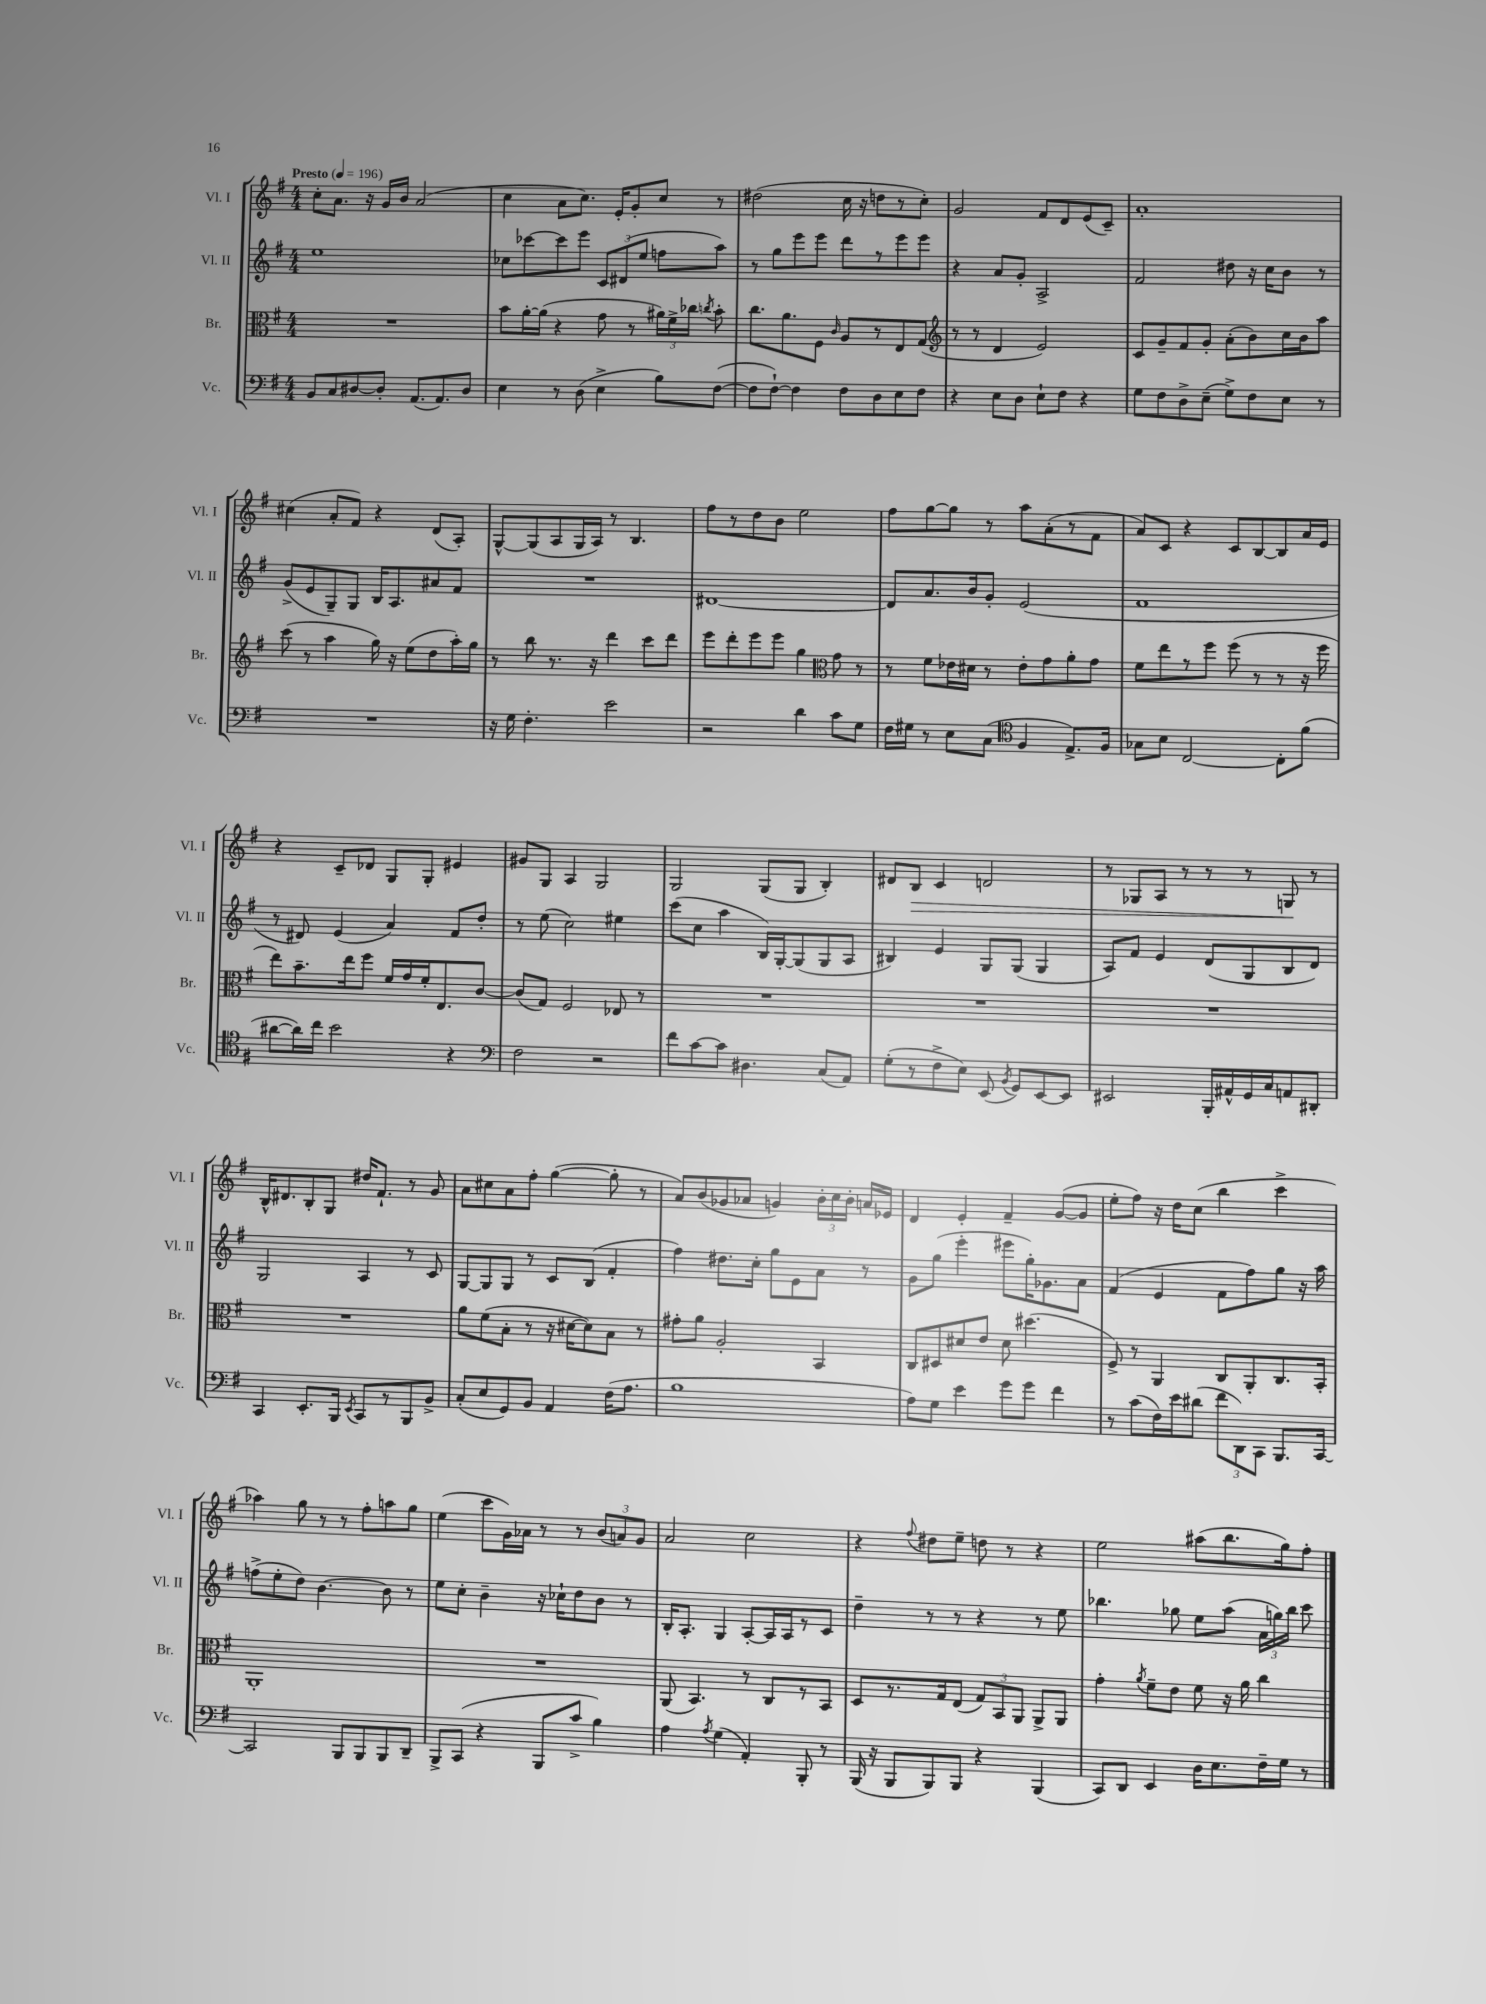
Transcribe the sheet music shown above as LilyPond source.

<<
\new StaffGroup <<
\new Staff = "s0" \with { instrumentName = "Vl. I" shortInstrumentName = "Vl. I" } {
    \clef treble \key g \major \numericTimeSignature \time 4/4 \tempo "Presto" 4 = 196
    \autoBeamOff c''8[-. a'8.] r16 g'16[ b'16] a'2( |
    c''4 a'8[ c''8.]) e'16[-. g'8-. c''8] r8 |
    dis''2( c''16 r16 d''8[ r8 c''8]-.) |
    g'2 fis'8[ d'8 e'8( c'8]--) |
    a'1-. |
    cis''4( a'8[-. fis'8]) r4 d'8[( a8]-.) |
    g8[~-^ g8( a8 g16 a16]) r8 b4. |
    fis''8[ r8 d''8 b'8] e''2 |
    fis''8[ g''8~ g''8] r8 a''8[ a'8-.( r8 fis'8] |
    a'8[) c'8] r4 c'8[ b8~ b8 a'16 e'16] |
    r4 c'8[-- des'8] g8[ g8]-. eis'4 |
    gis'8[ g8] a4 g2 |
    g2 g8[( g8] b4-.) |
    dis'8[ b8]\> c'4 d'2 |
    r8 ges8[ a8] r8 r8 r8 g8\! r8 |
    b16[-^ dis'8. b8-. g8] dis''16[ fis'8.]-! r8 g'8 |
    a'8[ cis''8 a'8 fis''8]-. g''4~( g''8-. r8 |
    a'8[) b'8( ges'8 aes'8] g'4) \tuplet 3/2 { b'16[-. c''16 b'16]-. } a'16[ ees'16] |
    d'4 e'4-. fis'4-- g'8[~( g'8] |
    e''8[-. fis''8]) r16 d''16[ c''8]( b''4 c'''4-> |
    aes''4) g''8 r8 r8 fis''8[-. a''8 g''8] |
    e''4( c'''8[ g'16) aes'16] r8 r8 \tuplet 3/2 { b'8[( a'8) g'8] } |
    a'2 c''2 |
    r4 \appoggiatura { fis''8 } dis''8[ e''8]-- d''8 r8 r4 |
    e''2 ais''8[( b''8. g''16) fis''8]-. \bar "|." |
}
\new Staff = "s1" \with { instrumentName = "Vl. II" shortInstrumentName = "Vl. II" } {
    \clef treble \key g \major \numericTimeSignature \time 4/4
    \autoBeamOff e''1 |
    ces''8[ ces'''8~ ces'''8 e'''8] \tuplet 3/2 { c'8[ dis'8( e''8] } f''8[ a''8]) |
    r8 g''8[ e'''8 e'''8] d'''8[ r8 e'''8 e'''8] |
    r4 a'8[ g'8]-. a2-> |
    fis'2 dis''8 r16 c''16[ b'8] r8 |
    g'8[->( e'8 g8--) g8] b16[ a8. ais'8 fis'8] |
    R1 |
    dis'1~ |
    dis'8[ a'8. b'16 g'8]-. e'2( |
    fis'1 |
    r8 dis'8) e'4( a'4) fis'8[ d''8]-. |
    r8 e''8( c''2) eis''4 |
    c'''8[( c''8] a''4 b16[) g16~-. g8( g8 a8] |
    bis4) e'4 g8[ g8]( g4 |
    a8[) fis'8] e'4 d'8[( g8 b8 d'8]) |
    g2 a4 r8 c'8 |
    g8[~ g8 g8] r8 c'8[ b8]( fis'4-. |
    fis''4) dis''8.[ c''16]-. g''8[ e'8 a'8] r8 |
    g'8[ g''8]( e'''4-. eis'''8[ g''16-.) ges'8. a'8] |
    fis'4( e'4 fis'8[ fis''8) g''8] r16 a''16 |
    f''8[->( e''8-. d''8]) b'4.~ b'8 r8 |
    e''8[ c''8]-. b'4-- r16 ces''16[-! d''8 b'8] r8 |
    b16[-. a8.]-. g4 a8[~-. a16 a16 r8 c'8] |
    d''4-- r8 r8 r4 r8 e''8 |
    bes''4. ges''8 e''8[ a''8]( \tuplet 3/2 { a'16[ g''16) bes''16] } c'''8 \bar "|." |
}
\new Staff = "s2" \with { instrumentName = "Br." shortInstrumentName = "Br." } {
    \clef alto \key g \major \numericTimeSignature \time 4/4
    \autoBeamOff R1 |
    b'8[ a'16~-. a'16]( r4 g'8 r8 \tuplet 3/2 { ais'16[) fis'16-> ces''16] } \acciaccatura { c''8 } b'8-. |
    c''8.[ a'8. fis8] \grace { c'16 } a8[ r8 e8 g8]( |
    \clef treble r8 r8 d'4 e'2) |
    c'8[ g'8-- fis'8 g'8]-. a'8[-.( b'8) c''16 b'16 a''8] |
    c'''8( r8 a''4 g''16) r16 e''8[( d''8 a''16-.) g''16] |
    r8 b''8 r8. r16 d'''4 c'''8[ d'''8] |
    e'''8[ d'''8-. e'''8 e'''8] g''4 \clef alto g'8 r8 |
    r8 fis'8[ ees'16 dis'16] r8 ees'8[-. g'8 a'8-. g'8] |
    fis'8[ e''8 r8 fis''8] fis''8( r8 r8 r16 fis''16 |
    e''8[) b'8.-- e''16 fis''8] fis'16[ g'16 fis'16-. e8. c'8]~ |
    c'8[( g8]) fis2 ees8 r8 |
    R1 |
    R1 |
    R1 |
    R1 |
    a'8[ fis'8( b8]-. r8 r16 dis'16[~ dis'8) b8] r8 |
    gis'8[-. a'8] a2-. b,4 |
    c8[ dis8 dis'8 e'8] dis'8 dis''4.( |
    fis8->) r8 a,4 c8[ a,8-. c8. b,16]-. |
    a,1-. |
    R1 |
    a,8( b,4.) r8 c8[ r8 b,8] |
    d8[ r8. g16 e8]( \tuplet 3/2 { g8[) b,8 a,8] } a,8[-> a,8] |
    g'4-. \acciaccatura { a'8 } fis'8[-- e'8] fis'8 r16 a'16 c''4 \bar "|." |
}
\new Staff = "s3" \with { instrumentName = "Vc." shortInstrumentName = "Vc." } {
    \clef bass \key g \major \numericTimeSignature \time 4/4
    \autoBeamOff b,8[ c8 dis8~ dis8]-. a,8.[( a,8.) dis8] |
    e4 r8 d8( e4-> b8[) fis8]~( |
    fis8[ fis8]~-!) fis4 fis8[ d8 e8 fis8] |
    r4 e8[ d8] e8[-! fis8] r4 |
    g8[ fis8 d8-> e8]--( g8[->) fis8 e8] r8 |
    R1 |
    r16 g16 fis4.-. e'2 |
    r2 d'4 c'8[ g8] |
    fis16[ gis16] r8 e8[ c8]( \clef tenor fis4 e8.[->) fis16] |
    ges8[ b8] c2~ c8[-. fis'8]( |
    ais'8[~ ais'16) c''16] b'2 r4 |
    \clef bass fis2 r2 |
    fis'8[ c'8~ c'8] dis4. c8[( a,8]) |
    g8[-.( r8 fis8-> e8]) e,8( \acciaccatura { b,8 } g,8[) e,8~ e,8] |
    eis,2 b,,16[-. ais,16-^ g,16 c16 a,8 dis,8]-. |
    c,4 e,8.[-. b,,16] \acciaccatura { e,8 } c,8[ r8 b,,8 b,8]-> |
    c8[-.( e8 g,8) b,8] a,4 fis16[( a8.] |
    b1 |
    a8[) g8] e'4 g'8[ g'8] fis'4 |
    r8 c'8[( fis16) e'16 dis'8]( \tuplet 3/2 { fis'8[ d,8) c,8] } b,,8.[ c,16]~ |
    c,2 b,,8[ b,,8 b,,8 d,8]-- |
    b,,8[-> c,8]( r4 b,,8[ c'8]-> b4) |
    a4 \acciaccatura { a8 } g4( a,4-.) b,,8-. r8 |
    b,,16( r16 b,,8[ b,,8) b,,8] r4 b,,4( |
    c,8[) d,8] e,4 d16[ e8. fis16-- g16] r8 \bar "|." |
}
>>
>>
\layout { \context { \Score \remove "Bar_number_engraver" } }
